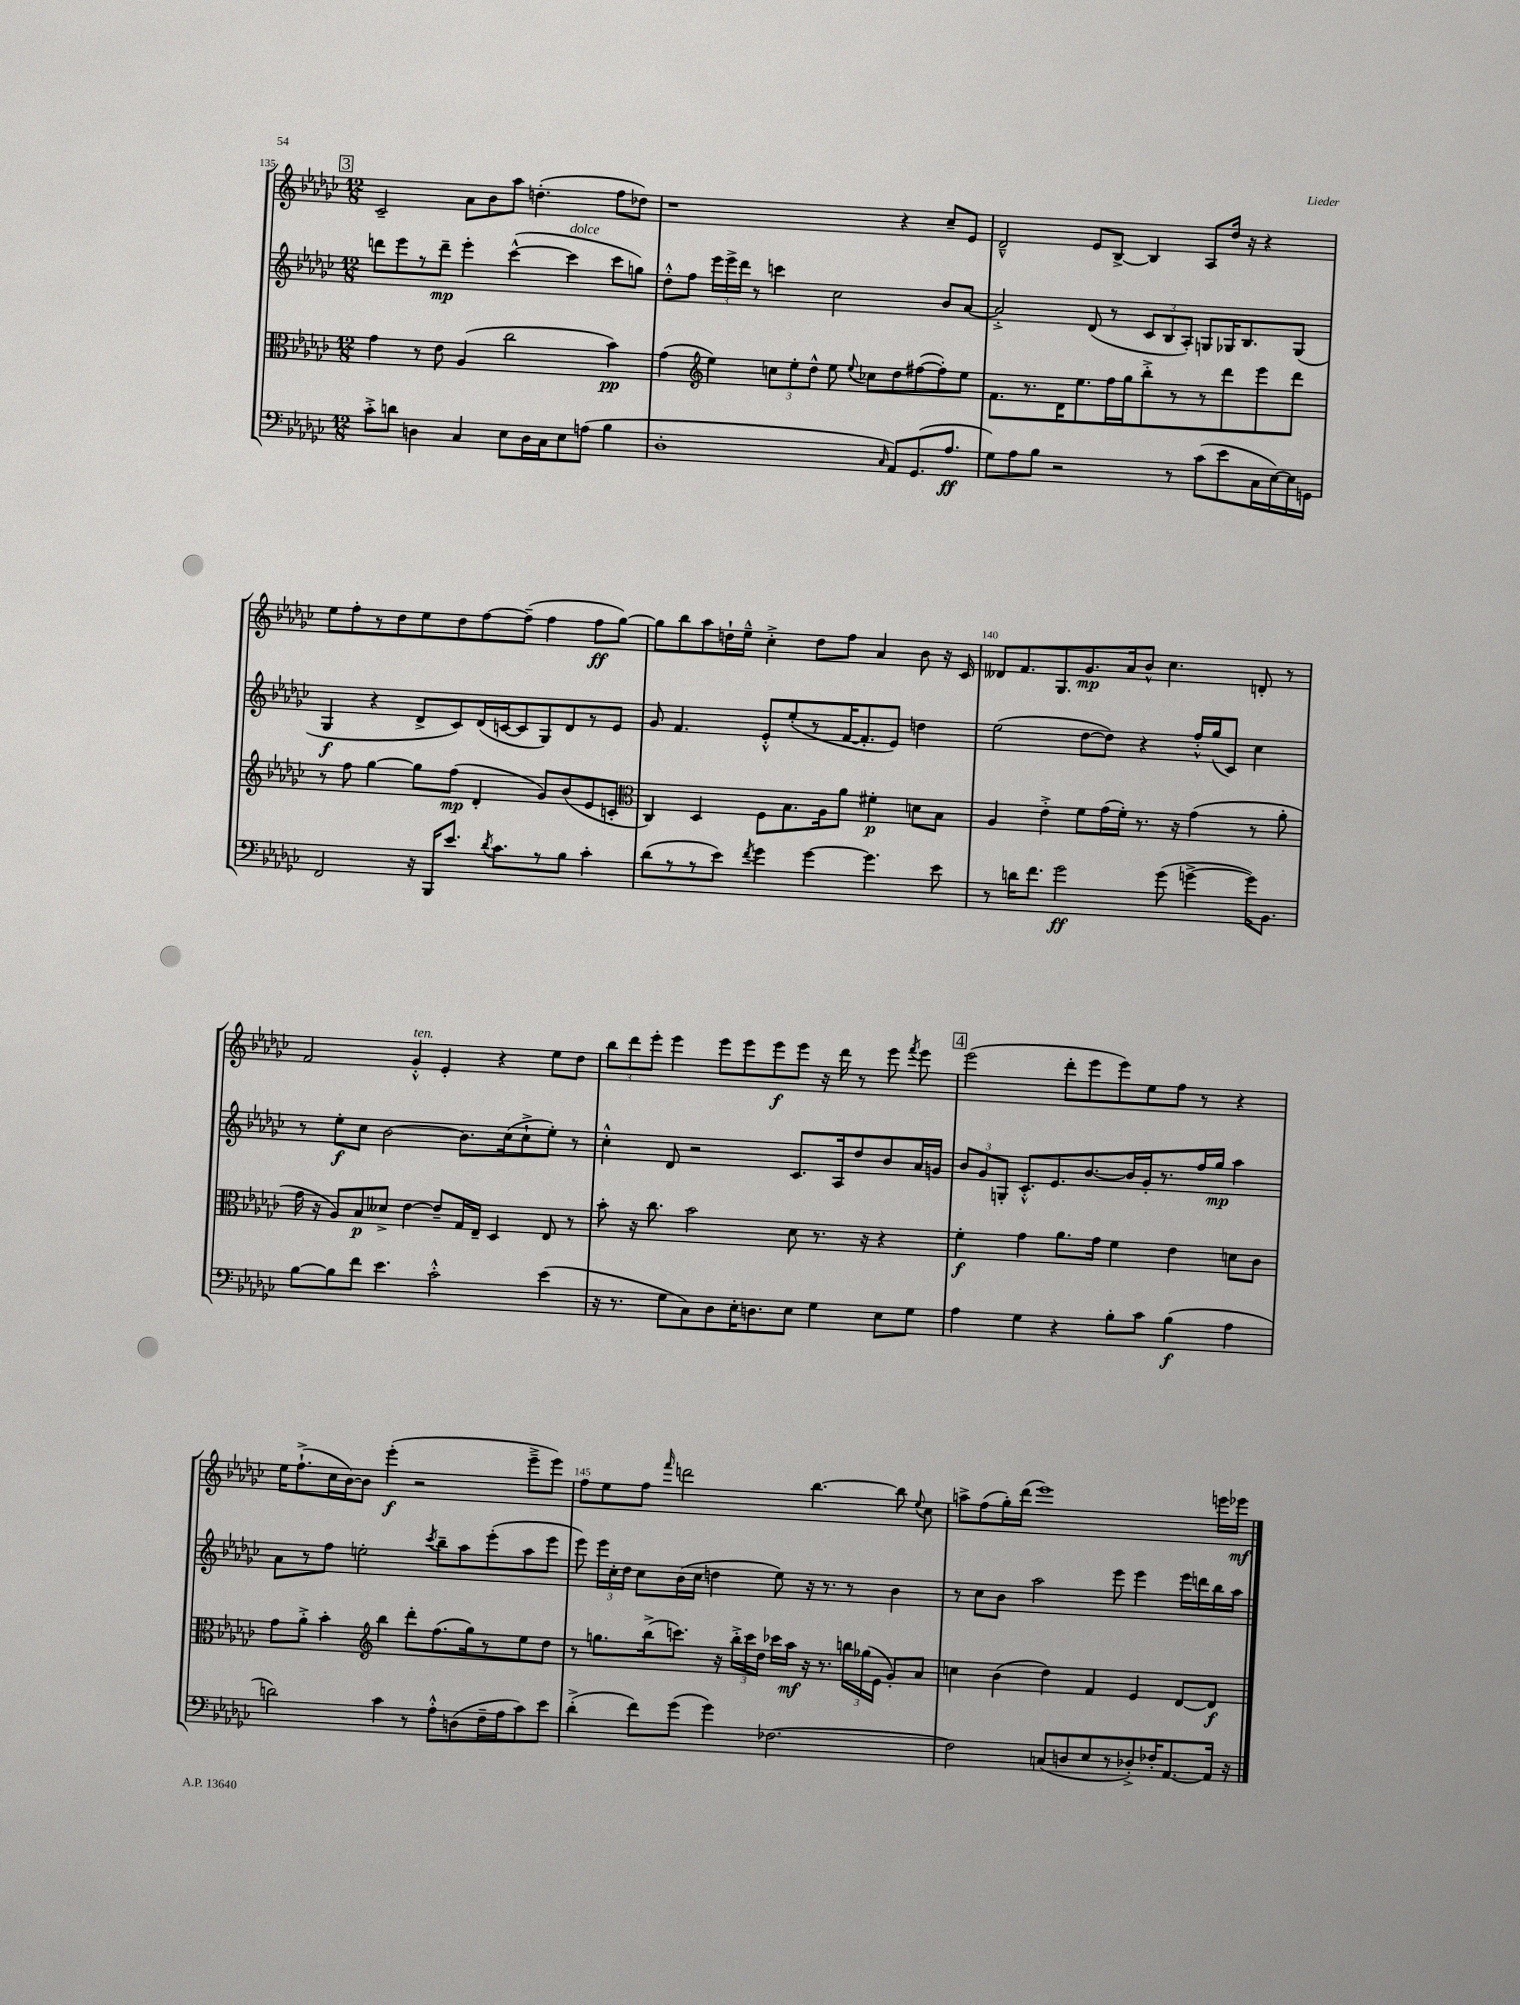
<<
\new StaffGroup <<
\new Staff = "s0" {
    \clef treble \key ges \major \numericTimeSignature \time 12/8
    \autoBeamOff \mark \markup { \box "3" } ces'2-- aes'8[ bes'8 aes''8] d''4.-.( f''8[ des''8]) |
    r1 r4 ces''8[-- ees'8] |
    des'2---^ ees'8[ bes8]~-> bes4 aes8[ des''16] r16 r4 |
    ees''8[ f''8-. r8 des''8 ees''8 des''8 f''8~ f''8]--( f''4 f''8[\ff ges''8]~) |
    ges''8[ bes''8 aes''8 d''16-! ees''16]---^ ces''4-.-> d''8[ f''8] aes'4 bes'8 r16 ces'16 |
    deses'8[ f'8. ges8. ges'8.\mp aes'16 bes'8]-^ ces''4. d'8-. r8 |
    f'2 ges'4-.-^^\markup { \italic "ten." } ees'4-. r4 ees''8[ des''8] |
    \tuplet 3/2 { bes''8[ des'''8 ees'''8]-. } ees'''4 ees'''8[ ees'''8 ees'''8\f ees'''8] r16 des'''16 r8 ees'''8 \acciaccatura { f'''8 } ees'''8 |
    \mark \markup { \box "4" } ees'''2( des'''8[-. ees'''8 ees'''8) ees''8 f''8] r8 r4 |
    ees''16[ f''8.-!->( ces''16 bes'16~) bes'8] ees'''4-.\f( r2 ees'''8[---> ees'''8]) |
    f''8[ ees''8 f''8] \grace { f'''16 } d'''2 bes''4.~ bes''8 \appoggiatura { ees''8 } ces''8 |
    a''8[-> f''8( ges''16-.) des'''16]( ees'''1) e'''16[ ees'''16]\mf \bar "|." |
}
\new Staff = "s1" {
    \clef treble \key ges \major \numericTimeSignature \time 12/8
    \autoBeamOff \mark \markup { \box "3" } d'''8[ ees'''8 r8 d'''8]--\mp ees'''4-. ces'''4~-^( ces'''4^\markup { \italic "dolce" } ces'''8[ g''8]) |
    des''8[-.-^ f''8] \tuplet 3/2 { ees'''16[ ees'''16-> des'''16] } r8 c'''4 ces''2 bes'8[ aes'8]~ |
    aes'2-.-> des'8( r8 \tuplet 3/2 { ces'8[ bes8 aes8]-.) } g8[ ges16 bes8. ges8]( |
    ges4\f r4 des'8[-> ces'8) des'16( c'16~ c'8 ges8) des'8 r8 ees'8] |
    ges'8 f'4. ees'8[-.-^ ees''8-.( r8 f'16~ f'8.-. ees'8]) d''4 |
    ees''2( des''8[~ des''8]) r4 f''16[-.-^ ges''16( ces'8]) ces''4 |
    r8 ees''8[-.\f ces''8] bes'2~ bes'8.[ ces''16( ces''8-!-> ees''8]-.) r8 |
    ces''4-.-^ des'8 r2 ces'8.[ aes16 des''8 bes'8 aes'16 g'16] |
    \mark \markup { \box "4" } \tuplet 3/2 { bes'8[ ges'8 g8]-. } ces'8.[-.-^ ees'8. bes'8.~ bes'16 ges'16-. r8. f''16 ges''16]\mp aes''4 |
    aes'8[ r8 f''8] e''2-. \acciaccatura { ces'''8 } bes''8[-- aes''8 ees'''8-.( aes''8 ees'''8] |
    ees'''8) \tuplet 3/2 { ees'''16[ ces''16-. des''16] } ces''8[ bes'16( ces''16] d''4 ees''8) r16 r8. r8 bes'4 |
    r8 ces''8[ bes'8] aes''2 ees'''8 ees'''4 ees'''16[ d'''16 bes''16 aes''16] \bar "|." |
}
\new Staff = "s2" {
    \clef alto \key ges \major \numericTimeSignature \time 12/8
    \autoBeamOff \mark \markup { \box "3" } ges'4 r8 ees'8 aes4( ces''2 bes'4\pp) |
    ges'4( \clef treble ees''4) \tuplet 3/2 { c''8[ ees''8-. des''8]-^ } ees''8 \appoggiatura { ees''8 } ces''8[ des''8 fis''8~( fis''8-.) ees''8] |
    f'8.[ r8. des'16 ees''8. f''16 ges''16 bes''8-.-> r8 r8 des'''8 ees'''8 des'''8] |
    r8 f''8 ges''4~ ges''8[ f''8]\mp( des'4-. ges'8[) bes'8( ees'8 c'8]-. |
    \clef alto ces4) des4 f8[ bes8. aes16 aes'8] fis'4-.\p d'8[ bes8] |
    aes4 ees'4-.-> f'8[ ges'16( f'16]-.) r8. r16 ges'4( r8 aes'8-. |
    ges'16 r16 aes8[) bes8\p deses'8]-> ees'4~ ees'8[-- ges16 ees16]-- des4 ees8 r8 |
    bes'8-. r16 ces''8. bes'2 des'8 r8. r16 r4 |
    \mark \markup { \box "4" } f'4-.\f ges'4 aes'8.[ ges'16] f'4 ees'4 d'8[ ces'8] |
    ges'8[ aes'8]-.-> bes'4-. \clef treble bes''4 des'''8[-. f''8.( ges''16) r8 ees''8 des''8] |
    r8 g''8.[ bes''16->( c'''8.]) r16 \tuplet 3/2 { bes''16[-.-> c'''16 des''16] } ces'''16[ aes''16]\mf r16 r8. \tuplet 3/2 { b''16[ ges''16( ees'16] } ges'8[-.) aes'8] |
    c''4 bes'4( des''4) f'4 ees'4 des'8[~ des'8]\f \bar "|." |
}
\new Staff = "s3" {
    \clef bass \key ges \major \numericTimeSignature \time 12/8
    \autoBeamOff \mark \markup { \box "3" } ces'8[-.-> d'8] d4 ces4 ees8[ d16 ces16 ees8 a8]( bes4 |
    des1-. \grace { ces16 } aes,8[) ges,8.( aes8.]\ff |
    ges8[) aes8 bes8] r2 r8 ces'8[( ees'8 ces16 ees16~) ees16 g,16] |
    f,2 r16 bes,,16[ ees'8.] \acciaccatura { des'8 } ces'8.[ r8 bes8] ces'4-. |
    des'8[( r8 r8 ees'8]) \acciaccatura { f'8 } ges'4 ges'4~ ges'4. ees'8 |
    r8 d'16[ f'8.] ges'2\ff ges'8( g'4~-> g'16[) bes,8.] |
    bes8[~ bes8 f'8] ees'4. ces'2-.-^ ees'4( |
    r16 r8. ges8[ ces8) des8 ees16-. d8. ees8] ges4 ees8[ ges8] |
    \mark \markup { \box "4" } aes4 ges4 r4 bes8[-. ces'8] bes4\f( aes4 |
    d'2) ces'4 r8 aes8[-.-^ d8( f16-- aes16 ces'8) ees'8] |
    des'4-.->( f'8[) ges'8]( ges'4) fes2.~ |
    fes2 c8[( d8 ees8 r8 des8-.->) fes16-. aes,8.~ aes,16] r16 \bar "|." |
}
>>
>>
\layout { \context { \Score currentBarNumber = #135 \override BarNumber.break-visibility = ##(#f #t #t) barNumberVisibility = #(every-nth-bar-number-visible 5) } }
